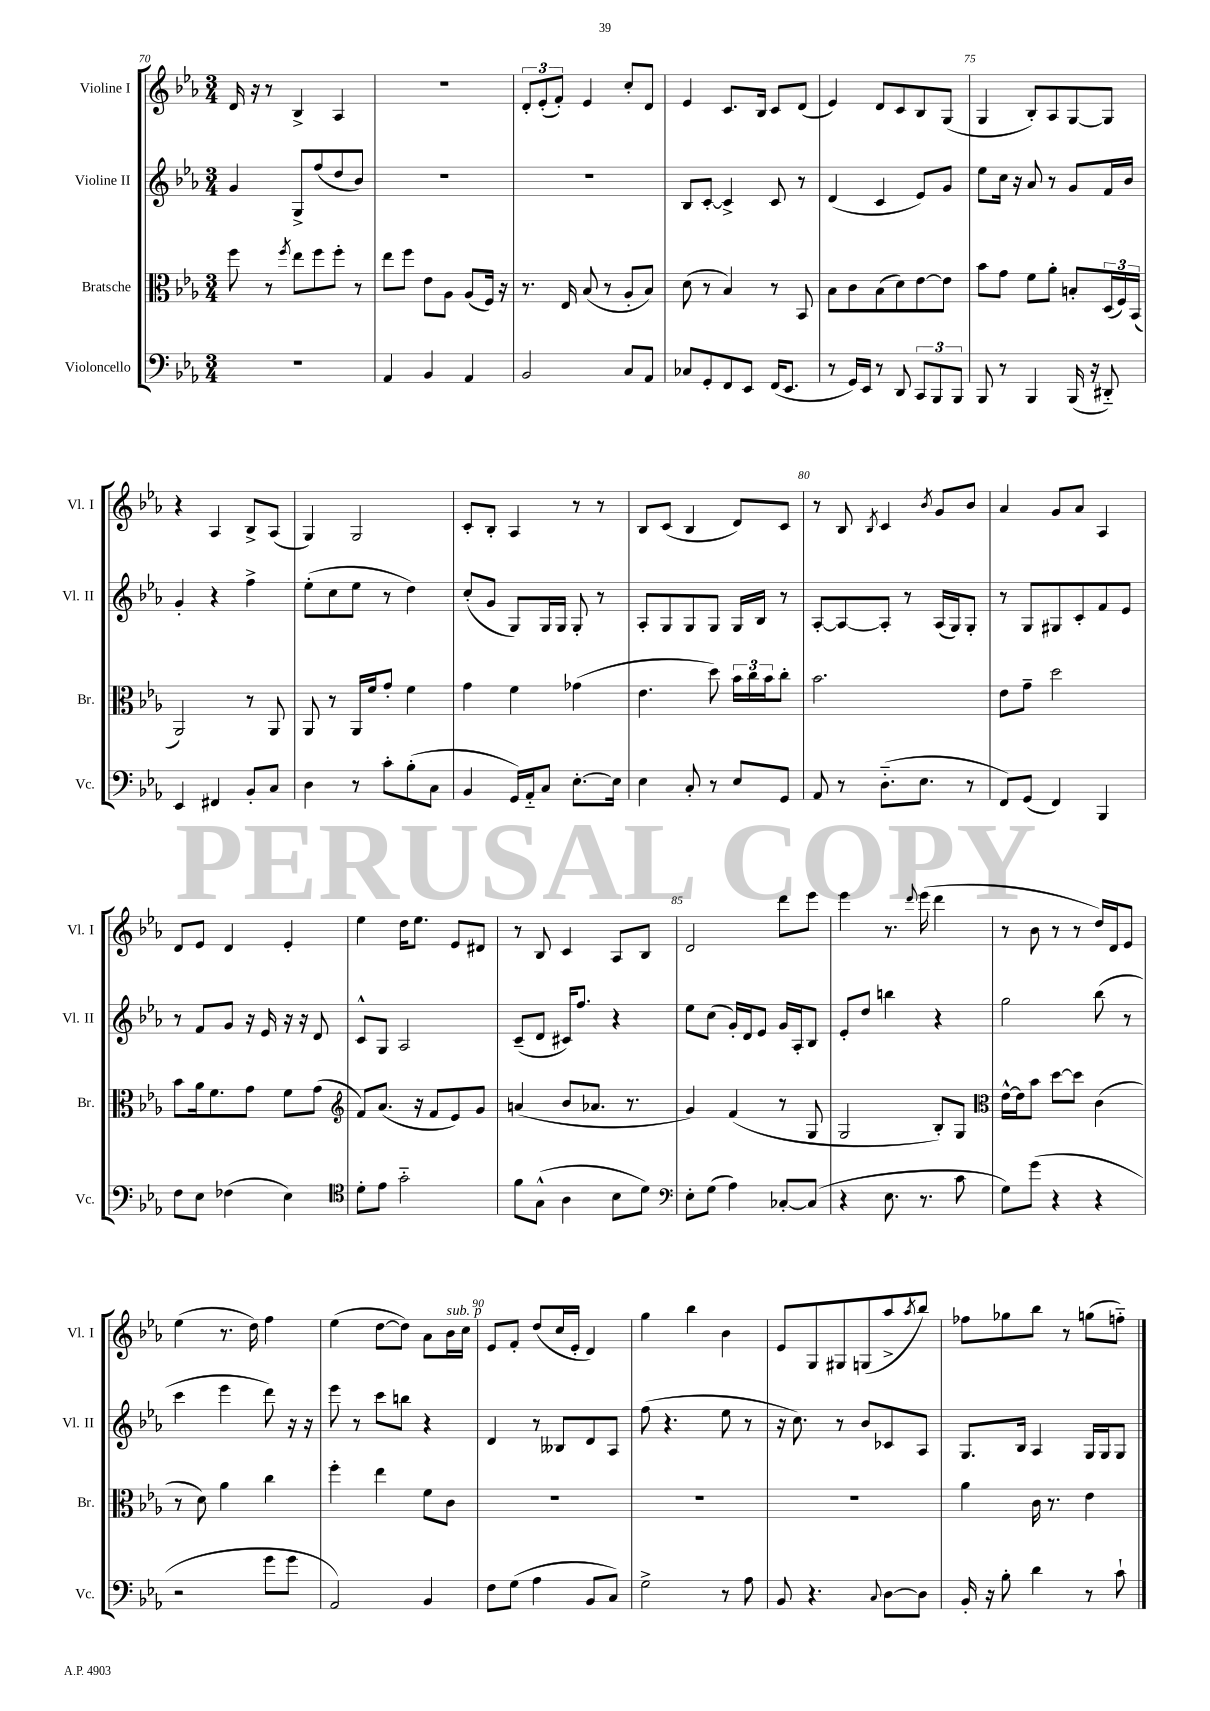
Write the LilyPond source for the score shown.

<<
\new StaffGroup <<
\new Staff = "s0" \with { instrumentName = "Violine I" shortInstrumentName = "Vl. I" } {
    \clef treble \key ees \major \numericTimeSignature \time 3/4
    d'16 r16 r8 bes4-> aes4 |
    R2. |
    \tuplet 3/2 { d'8-. ees'8-.( f'8-.) } ees'4 c''8-. d'8 |
    ees'4 c'8. bes16 c'8 d'8( |
    ees'4) d'8 c'8 bes8 g8( |
    g4 bes8-.) aes8 g8~ g8 |
    r4 aes4 bes8-> aes8( |
    g4) g2 |
    c'8-. bes8-. aes4 r8 r8 |
    bes8 c'8( bes4 d'8) c'8 |
    r8 bes8 \acciaccatura { bes8 } c'4 \acciaccatura { bes'8 } g'8 bes'8 |
    aes'4 g'8 aes'8 aes4 |
    d'8 ees'8 d'4 ees'4-. |
    ees''4 d''16 ees''8. ees'8 dis'8 |
    r8 bes8 c'4 aes8 bes8 |
    d'2 d'''8 ees'''8 |
    ees'''4 r8. \appoggiatura { d'''8 } ees'''16( d'''4 |
    r8 bes'8 r8 r8 d''16) d'16 ees'8 |
    ees''4( r8. d''16) f''4 |
    ees''4( d''8~ d''8) aes'8 bes'16^\markup { \italic "sub. p" } c''16 |
    ees'8 f'8-. d''8( c''16 ees'16-. d'4) |
    g''4 bes''4 bes'4 |
    ees'8 g8 gis8 g8( aes''8-> \acciaccatura { aes''8 } bes''8) |
    fes''8 ges''8 bes''8 r8 g''8( f''8-_) \bar "|." |
}
\new Staff = "s1" \with { instrumentName = "Violine II" shortInstrumentName = "Vl. II" } {
    \clef treble \key ees \major \numericTimeSignature \time 3/4
    g'4 g8-> f''8( d''8 bes'8) |
    R2. |
    R2. |
    bes8 c'8~-. c'4-> c'8 r8 |
    d'4( c'4 ees'8) g'8 |
    ees''8 c''16 r16 aes'8 r8 g'8 f'16 bes'16 |
    g'4-. r4 f''4-> |
    ees''8-.( c''8 ees''8 r8 d''4) |
    c''8-.( g'8 g8) g16 g16 g8-. r8 |
    aes8-. g8 g8 g8 g16 bes16 r8 |
    aes8~-. aes8~ aes8-. r8 aes16( g16) g8-. |
    r8 g8 gis8 c'8-. f'8 ees'8 |
    r8 f'8 g'8 r16 ees'16 r16 r16 d'8 |
    c'8-^ g8 aes2 |
    c'8--( d'8 cis'16) f''8. r4 |
    ees''8 c''8( g'16-.) d'16 ees'8 g'16 aes16-. bes8 |
    ees'8-. d''8 b''4 r4 |
    g''2 bes''8( r8 |
    c'''4 ees'''4 d'''8) r16 r16 |
    ees'''8 r8 c'''8 b''8 r4 |
    d'4 r8 beses8 d'8 aes8 |
    f''8( r4. ees''8 r8 |
    r16 c''8.) r8 bes'8 ces'8 aes8 |
    g8. bes16 aes4 g16 g16 g8 \bar "|." |
}
\new Staff = "s2" \with { instrumentName = "Bratsche" shortInstrumentName = "Br." } {
    \clef alto \key ees \major \numericTimeSignature \time 3/4
    f''8 r8 \acciaccatura { f''8 } ees''8 f''8 f''8-. r8 |
    ees''8 f''8 ees'8 aes8 aes8( f16) r16 |
    r8. ees16 bes8( r8 aes8-. bes8) |
    d'8( r8 bes4) r8 bes,8 |
    bes8 c'8 bes8( d'8) ees'8~ ees'8 |
    bes'8 g'8 f'8 aes'8-. b8-. \tuplet 3/2 { d16( f16) bes,16( } |
    aes,2) r8 aes,8 |
    aes,8 r8 aes,16 f'16 g'8-. f'4 |
    g'4 f'4 ges'4( |
    ees'4. d''8) \tuplet 3/2 { bes'16 c''16 bes'16 } c''8-. |
    bes'2. |
    ees'8 g'8-- d''2 |
    bes'8 aes'16 f'8. g'8 f'8 g'8( |
    \clef treble f'8) aes'8.( r16 f'8 ees'8) g'8 |
    a'4( bes'8 aes'8. r8. |
    g'4) f'4( r8 g8 |
    g2 bes8-.) g8 |
    \clef alto ees'16~-^ ees'16 bes'8 d''8~ d''8 c'4( |
    r8 d'8) aes'4 c''4 |
    f''4-. ees''4 f'8 c'8 |
    R2. |
    R2. |
    R2. |
    aes'4 c'16 r8. ees'4 \bar "|." |
}
\new Staff = "s3" \with { instrumentName = "Violoncello" shortInstrumentName = "Vc." } {
    \clef bass \key ees \major \numericTimeSignature \time 3/4
    R2. |
    aes,4 bes,4 aes,4 |
    bes,2 c8 aes,8 |
    ces8 g,8-. f,8 ees,8 f,16( ees,8. |
    r8 g,16) ees,16 r8 d,8 \tuplet 3/2 { c,8 bes,,8 bes,,8 } |
    bes,,8 r8 bes,,4 bes,,16( r16 dis,8-_) |
    ees,4 fis,4 bes,8-. c8 |
    d4 r8 c'8-. bes8-.( c8 |
    bes,4 g,16) aes,16-_ c8 ees8.~-. ees16 |
    ees4 c8-. r8 ees8 g,8 |
    aes,8 r8 d8.-_( ees8. r8 |
    f,8) g,8( f,4) bes,,4 |
    f8 ees8 fes4( ees4) |
    \clef tenor d'8-. ees'8 g'2-_ |
    f'8 g8-^( aes4 bes8 d'8) |
    \clef bass ees8-. g8( aes4) ces8~-. ces8( |
    r4 ees8. r8. c'8 |
    g8) g'8( r4 r4 |
    r2 g'8 g'8 |
    aes,2) bes,4 |
    f8 g8( aes4 bes,8 c8) |
    g2-> r8 aes8 |
    bes,8 r4. \appoggiatura { c8 } d8~ d8 |
    bes,16-. r16 bes8-. d'4 r8 c'8-! \bar "|." |
}
>>
>>
\layout { \context { \Score currentBarNumber = #70 \override BarNumber.break-visibility = ##(#f #t #t) barNumberVisibility = #(every-nth-bar-number-visible 5) } }
